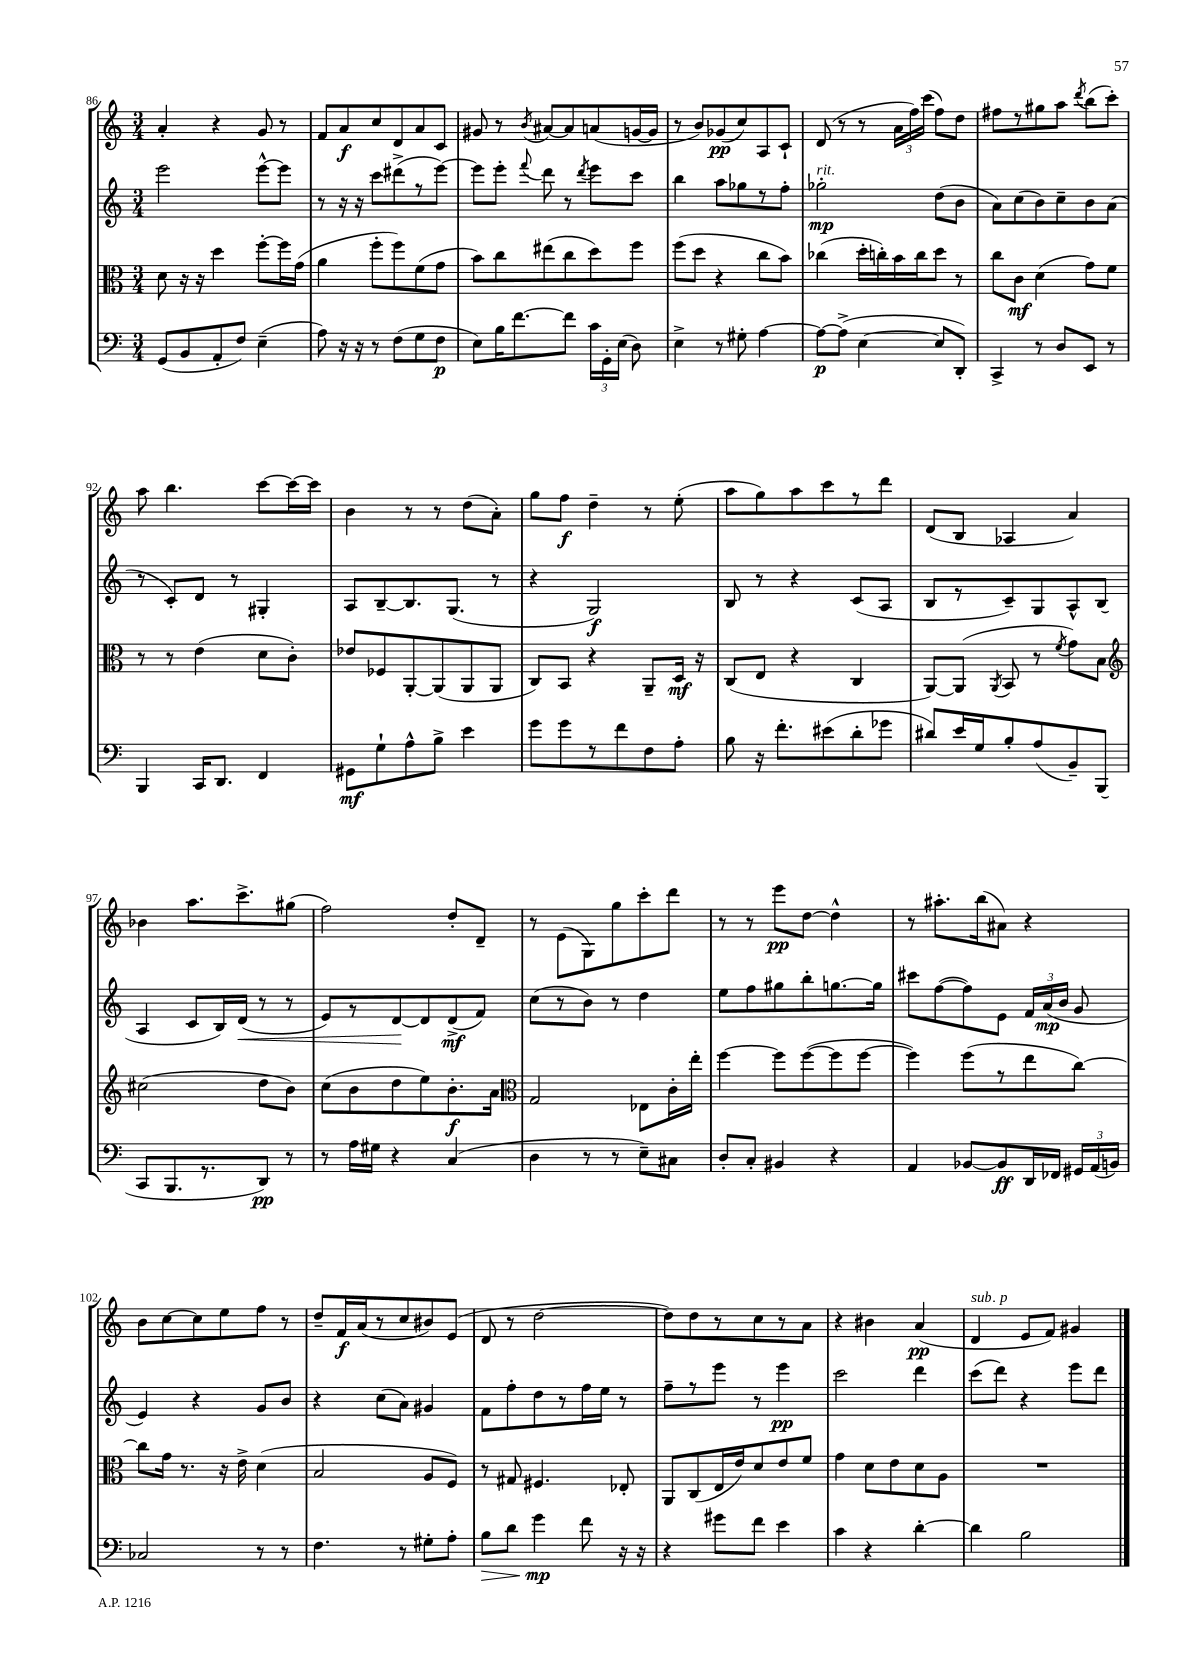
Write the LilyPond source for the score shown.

<<
\new StaffGroup <<
\new Staff = "s0" {
    \clef treble \key c \major \numericTimeSignature \time 3/4
    \autoBeamOff a'4-. r4 g'8 r8 |
    f'8[ a'8\f c''8 d'8 a'8 c'8] |
    gis'8 r8 \acciaccatura { b'8 } ais'8[~ ais'8 a'8( g'16~ g'16] |
    r8 b'8[) ges'8\pp( c''8) a8 c'8]-! |
    d'8( r8 r8 \tuplet 3/2 { a'16[ f''16) c'''16]( } f''8[) d''8] |
    fis''8[ r8 gis''8 a''8] \acciaccatura { d'''8 } b''8[( c'''8]-.) |
    a''8 b''4. c'''8[~ c'''16~ c'''16] |
    b'4 r8 r8 d''8[( a'8]-.) |
    g''8[ f''8]\f d''4-- r8 e''8-.( |
    a''8[ g''8) a''8 c'''8 r8 d'''8] |
    d'8[( b8] aes4 a'4) |
    bes'4 a''8.[ c'''8.-> gis''8]( |
    f''2) d''8[-. d'8]-- |
    r8 e'8[( g8) g''8 c'''8-. d'''8] |
    r8 r8 e'''8[\pp d''8]~ d''4-^ |
    r8 ais''8.[-. b''16( ais'8]) r4 |
    b'8[ c''8~ c''8 e''8 f''8] r8 |
    d''8[-- f'16\f a'16( r8 c''8 bis'8) e'8]( |
    d'8 r8 d''2~ |
    d''8[) d''8 r8 c''8 r8 a'8] |
    r4 bis'4 a'4\pp( |
    d'4^\markup { \italic "sub. p" } e'8[ f'8]) gis'4 \bar "|." |
}
\new Staff = "s1" {
    \clef treble \key c \major \numericTimeSignature \time 3/4
    \autoBeamOff e'''2 e'''8[~-^ e'''8] |
    r8 r16 r16 c'''8[ dis'''8->( r8 e'''8]~) |
    e'''8[ e'''8]-. \appoggiatura { f'''8 } d'''8 r8 \acciaccatura { d'''8 } e'''8[ c'''8] |
    b''4 a''8[ ges''8 r8 f''8]-. |
    ges''2-.\mp^\markup { \italic "rit." } d''8[( b'8] |
    a'8[) c''8( b'8) c''8-- b'8 a'8]( |
    r8 c'8[-.) d'8] r8 gis4-. |
    a8[ b8~-- b8. g8.]( r8 |
    r4 g2\f) |
    b8 r8 r4 c'8[( a8] |
    b8[ r8 c'8--) g8 a8-^ b8]( |
    a4 c'8[ b16) d'16]\<( r8 r8 |
    e'8[) r8 d'8~\! d'8 d'8->\mf( f'8]) |
    c''8[( r8 b'8]) r8 d''4 |
    e''8[ f''8 gis''8 b''8-. g''8.~ g''16] |
    cis'''8[ f''8~( f''8) e'8] \tuplet 3/2 { f'16[ a'16\mp( b'16] } g'8 |
    e'4) r4 g'8[ b'8] |
    r4 c''8[( a'8]) gis'4 |
    f'8[ f''8-. d''8 r8 f''16 e''16] r8 |
    f''8[-- r8 e'''8] r8 e'''4\pp |
    c'''2 d'''4 |
    c'''8[( d'''8]) r4 e'''8[ d'''8] \bar "|." |
}
\new Staff = "s2" {
    \clef alto \key c \major \numericTimeSignature \time 3/4
    \autoBeamOff d'8 r16 r16 d''4 f''8[~-. f''16 g'16]( |
    a'4 f''8[-. f''8) f'8( g'8] |
    b'8[) c''8 eis''8( c''8 d''8) f''8] |
    f''8[( d''8] r4 c''8[ b'8]) |
    ces''4( d''16[-. c''16-.) b'16 c''16 d''8] r8 |
    c''8[ c'8]\mf d'4( g'8[) f'8] |
    r8 r8 e'4( d'8[ c'8]-.) |
    ees'8[ fes8 a,8~-. a,8( a,8 a,8] |
    c8[) b,8] r4 a,8[-- d16]\mf r16 |
    c8[( e8] r4 c4 |
    a,8[~) a,8]( \acciaccatura { a,8 } b,8 r8 \acciaccatura { f'8 } g'8[) b8] |
    \clef treble cis''2( d''8[ b'8]) |
    c''8[( b'8 d''8 e''8) b'8.-.\f a'16] |
    \clef alto g2 ees8[ c'16-. e''16]-. |
    f''4~ f''8[ f''8~( f''8 f''8]~ |
    f''4) f''8[( r8 e''8 c''8]~) |
    c''8[ g'16] r8. r16 e'16-> d'4( |
    b2 a8[ f8]) |
    r8 gis8 fis4. ees8-. |
    a,8[ c8( e16 e'16) d'8 e'8 f'8] |
    g'4 d'8[ e'8 d'8 a8] |
    R2. \bar "|." |
}
\new Staff = "s3" {
    \clef bass \key c \major \numericTimeSignature \time 3/4
    \autoBeamOff g,8[( b,8 a,8-. f8]) e4--( |
    a8) r16 r16 r8 f8[( g8 f8]\p |
    e8[) b16 f'8.~ f'8] \tuplet 3/2 { c'16[ g,16-. e16]( } d8) |
    e4-> r8 gis8-. a4~ |
    a8[~\p a8]->( e4~ e8[ d,8]-.) |
    c,4-> r8 d8[ e,8] r8 |
    b,,4 c,16[ d,8.] f,4 |
    gis,8[\mf g8-! a8-^ b8]-> e'4 |
    g'8[ g'8 r8 f'8 f8 a8]-. |
    b8 r16 f'8.[-. eis'8( d'8-. ges'8] |
    dis'8[) e'16 g16 b8-. a8( b,8--) b,,8]( |
    c,8[ b,,8. r8. d,8]\pp) r8 |
    r8 a16[ gis16] r4 c4( |
    d4 r8 r8 e8[--) cis8] |
    d8[-. c8]-. bis,4 r4 |
    a,4 bes,8[~ bes,8\ff d,16 fes,16] \tuplet 3/2 { gis,16[ a,16( b,16]) } |
    ces2 r8 r8 |
    f4. r8 gis8[-. a8]-. |
    b8[\> d'8] g'4\mp\! f'8 r16 r16 |
    r4 gis'8[ f'8] e'4 |
    c'4 r4 d'4~-. |
    d'4 b2 \bar "|." |
}
>>
>>
\layout { \context { \Score currentBarNumber = #86 } }
